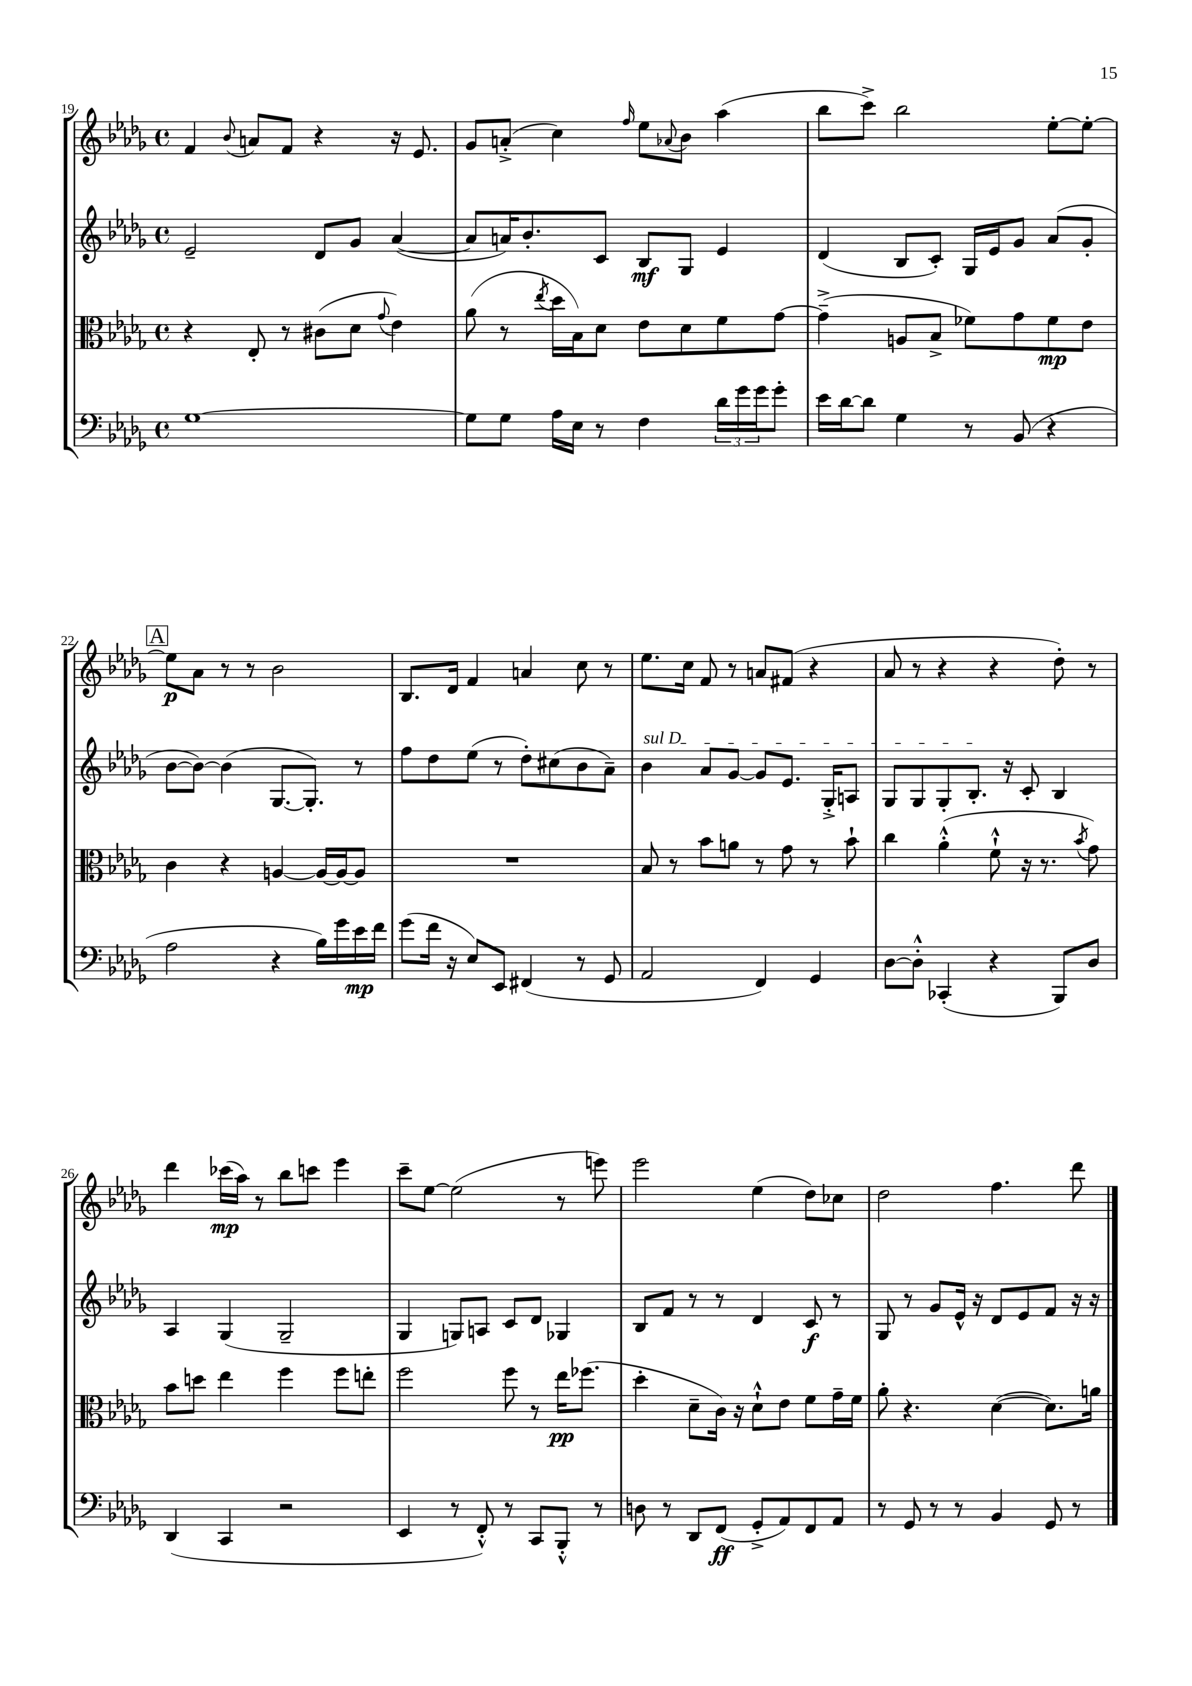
<<
\new StaffGroup <<
\new Staff = "s0" {
    \clef treble \key des \major \defaultTimeSignature \time 4/4
    f'4 \appoggiatura { bes'8 } a'8 f'8 r4 r16 ees'8. |
    ges'8 a'8-.->( c''4) \grace { f''16 } ees''8 \appoggiatura { aes'8 } bes'8 aes''4( |
    bes''8 c'''8->) bes''2 ees''8~-. ees''8~-. |
    \mark \markup { \box "A" } ees''8\p aes'8 r8 r8 bes'2 |
    bes8. des'16 f'4 a'4 c''8 r8 |
    ees''8. c''16 f'8 r8 a'8 fis'8( r4 |
    aes'8 r8 r4 r4 des''8-.) r8 |
    des'''4 ces'''16\mp( aes''16) r8 bes''8 c'''8 ees'''4 |
    c'''8-- ees''8~ ees''2( r8 e'''8) |
    ees'''2 ees''4( des''8) ces''8 |
    des''2 f''4. des'''8 \bar "|." |
}
\new Staff = "s1" {
    \clef treble \key des \major \defaultTimeSignature \time 4/4
    ees'2-- des'8 ges'8 aes'4~( |
    aes'8 a'16) bes'8.-. c'8 bes8\mf ges8 ees'4 |
    des'4( bes8 c'8-.) ges16 ees'16 ges'8 aes'8( ges'8-. |
    \mark \markup { \box "A" } bes'8~ bes'8~) bes'4( ges8.~ ges8.-.) r8 |
    f''8 des''8 ees''8( r8 des''8-.) cis''8( bes'8 aes'8--) |
    \once \override TextSpanner.bound-details.left.text = \markup { \italic "sul D" } bes'4\startTextSpan aes'8 ges'8~ ges'8 ees'8. ges16-.-> a8 |
    ges8 ges8 ges8-. bes8.-.\stopTextSpan r16 c'8-. bes4 |
    aes4 ges4( ges2-- |
    ges4 g8) a8 c'8 des'8 ges4 |
    bes8 f'8 r8 r8 des'4 c'8\f r8 |
    ges8 r8 ges'8 ees'16-^ r16 des'8 ees'8 f'8 r16 r16 \bar "|." |
}
\new Staff = "s2" {
    \clef alto \key des \major \defaultTimeSignature \time 4/4
    r4 ees8-. r8 cis'8( des'8 \appoggiatura { ges'8 } ees'4) |
    aes'8( r8 \acciaccatura { ees''8 } des''16 bes16) des'8 ees'8 des'8 f'8 ges'8~ |
    ges'4--->( a8 bes8-> fes'8) ges'8 fes'8\mp ees'8 |
    \mark \markup { \box "A" } c'4 r4 a4~ a16~ a16~ a8 |
    R1 |
    bes8 r8 bes'8 a'8 r8 ges'8 r8 bes'8-! |
    c''4 aes'4-.-^( f'8-!-^ r16 r8. \acciaccatura { bes'8 } ges'8) |
    bes'8 d''8 ees''4 f''4 f''8 e''8-. |
    f''2 f''8 r8 ees''16\pp fes''8.( |
    des''4-. des'8-- c'16) r16 des'8-!-^ ees'8 f'8 ges'16-- f'16 |
    aes'8-. r4. des'4~( des'8.) a'16 \bar "|." |
}
\new Staff = "s3" {
    \clef bass \key des \major \defaultTimeSignature \time 4/4
    ges1~ |
    ges8 ges8 aes16 ees16 r8 f4 \tuplet 3/2 { des'16 ges'16 ges'16 } ges'8-. |
    ees'16 des'16~ des'8 ges4 r8 bes,8( r4 |
    \mark \markup { \box "A" } aes2 r4 bes16) ges'16 ees'16\mp f'16 |
    ges'8( f'16 r16 ees8) ees,8 fis,4( r8 ges,8 |
    aes,2 f,4) ges,4 |
    des8~ des8-.-^ ces,4-.( r4 bes,,8) des8 |
    des,4( c,4 r2 |
    ees,4 r8 f,8-.-^) r8 c,8 bes,,8-.-^ r8 |
    d8 r8 des,8 f,8\ff( ges,8-.-> aes,8) f,8 aes,8 |
    r8 ges,8 r8 r8 bes,4 ges,8 r8 \bar "|." |
}
>>
>>
\layout { \context { \Score currentBarNumber = #19 } }
